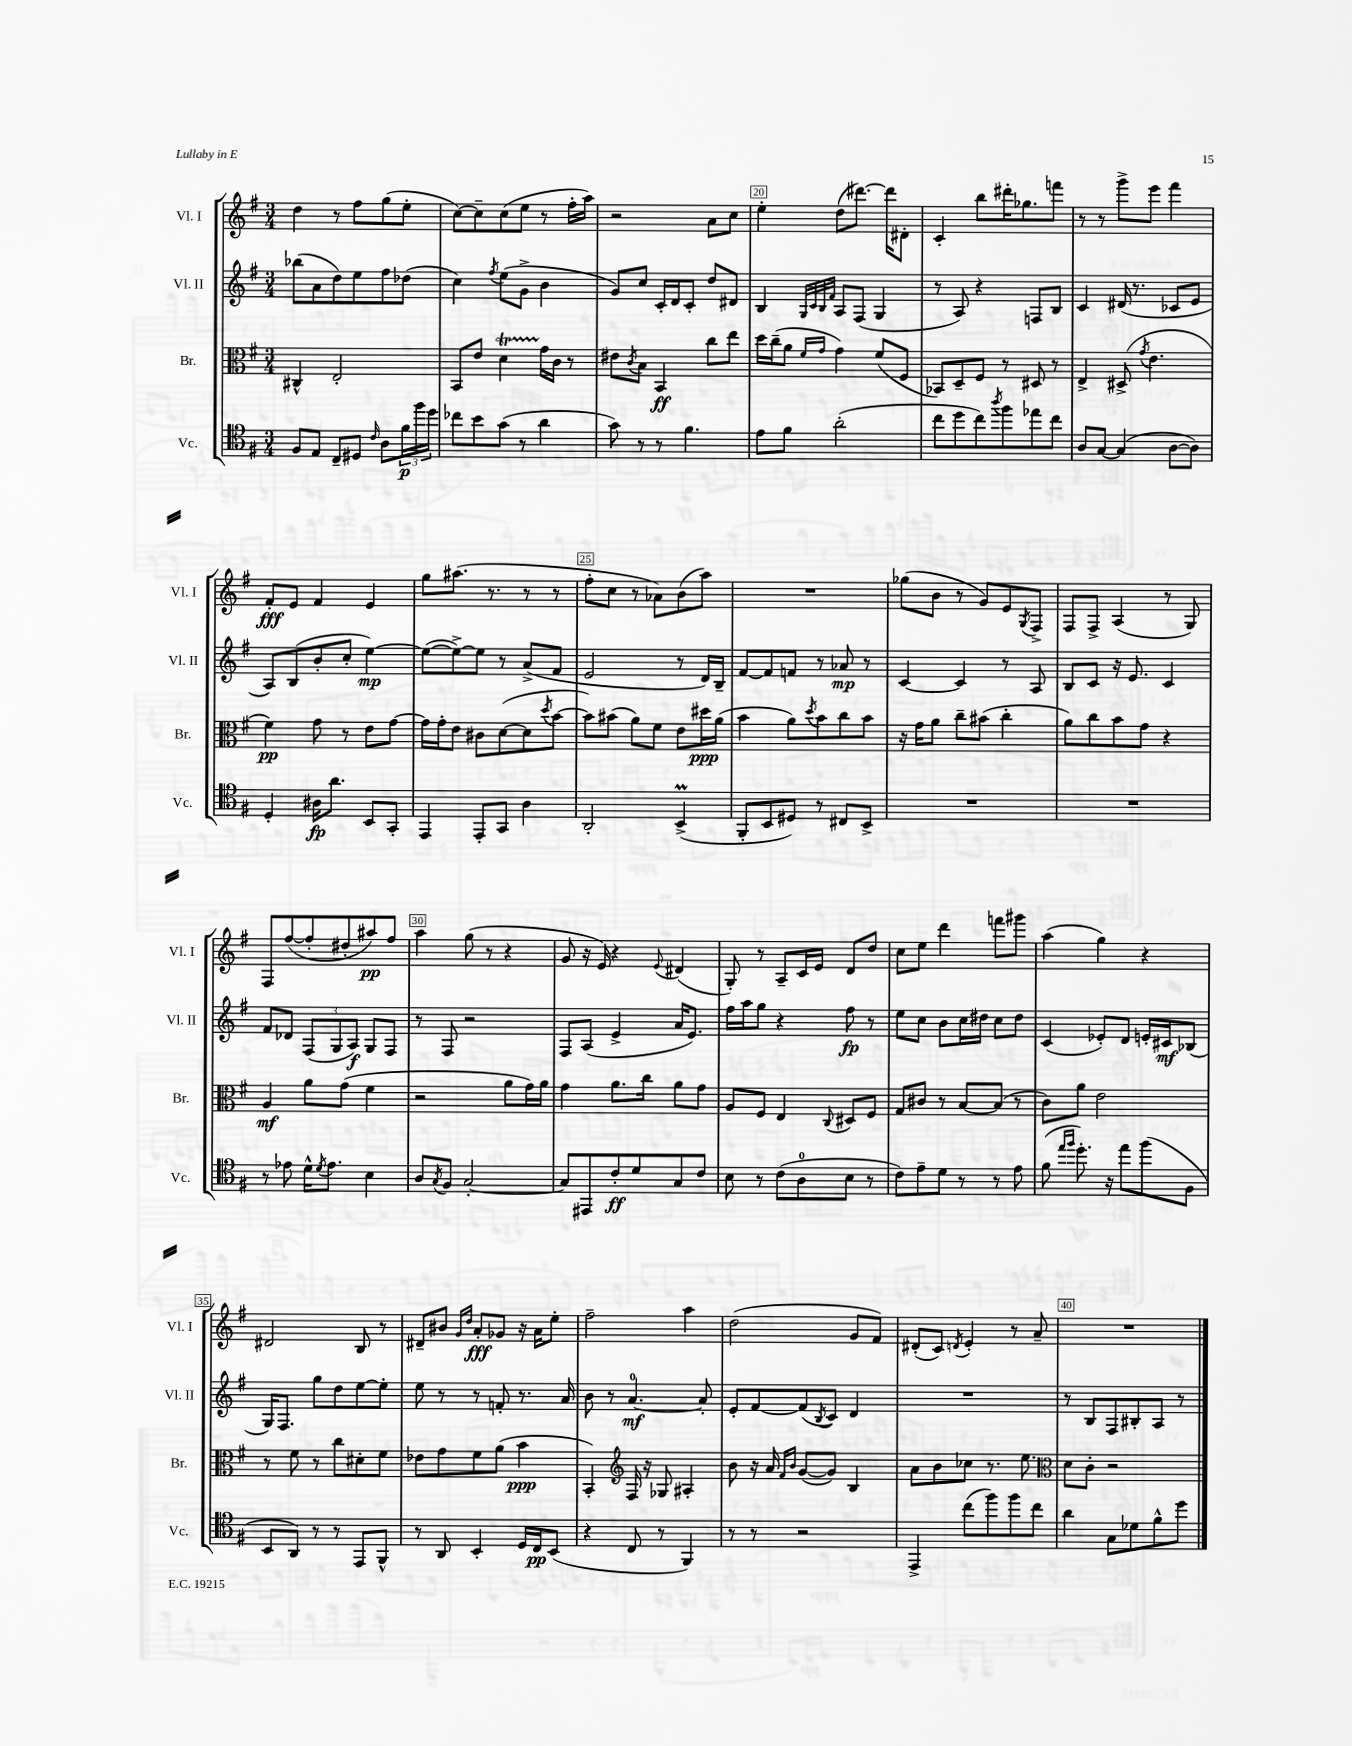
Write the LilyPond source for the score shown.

<<
\new StaffGroup <<
\new Staff = "s0" \with { instrumentName = "Vl. I" shortInstrumentName = "Vl. I" } {
    \clef treble \key g \major \numericTimeSignature \time 3/4
    d''4 r8 fis''8 g''8( e''8-. |
    c''8~) c''8-- c''8( e''8 r8 fis''16-. a''16) |
    r2 a'8 c''8 |
    e''4-. d''8( dis'''8.~) dis'''16 dis'8-. |
    c'4-. b''8 dis'''16-. ges''8. f'''8 |
    r8 r8 g'''8-> e'''8 fis'''4 |
    fis'8-.\fff e'8 fis'4 e'4 |
    g''8 ais''8.( r8. r8 r8 |
    fis''8-. c''8 r8 aes'8) b'8( a''8) |
    R2. |
    ges''8( b'8 r8 g'8) e'8 \acciaccatura { g8 } fis8-> |
    fis8 fis8-> a4( r8 g8) |
    fis8 fis''8~( fis''8-. dis''8-. ais''8\pp) fis''8 |
    a''4 g''8( r8 r4 |
    g'8 r16 e'16) r4 \appoggiatura { e'8 } dis'4( |
    g8-.) r8 a8-- c'16 e'16 d'8 d''8 |
    c''8 e''8 d'''4 f'''8 gis'''8 |
    a''4( g''4) r4 |
    dis'2 b8 r8 |
    dis'8-- bis'8 \grace { g'16 d''16 } a'8-.\fff ges'8 r16 a'16 e''8-. |
    fis''2-- a''4 |
    d''2( g'8 fis'8) |
    dis'8-.( c'8) \acciaccatura { d'8 } e'4-. r8 a'8-- |
    R2. \bar "|." |
}
\new Staff = "s1" \with { instrumentName = "Vl. II" shortInstrumentName = "Vl. II" } {
    \clef treble \key g \major \numericTimeSignature \time 3/4
    bes''8( a'8 d''8) e''8 fis''8 des''8( |
    c''4) \acciaccatura { fis''8 } e''8( g'8-> b'4 |
    g'8) c''8 c'16-. d'16 c'8-. d''8 dis'8 |
    b4 \grace { g32 c'32 b32 fis'32 } a8 fis8( g4 |
    r8 a8) r4 f8 b8 |
    c'4 dis'16( r8. ces'8 e'8 |
    a8) b8( b'8-. c''8-. e''4~\mp) |
    e''8~( e''8~->) e''8 r8 a'8->( fis'8 |
    e'2 r8 d'16) b16-- |
    fis'8~ fis'8 f'8 r8 aes'8\mp r8 |
    c'4~ c'4 r8 a8 |
    b8 c'8 r16 e'8. c'4 |
    fis'8 des'8 \tuplet 3/2 { fis8( g8 a8\f) } g8 fis8 |
    r8 fis8 r2 |
    fis8 a8( e'4-> a'16 e'8.) |
    fis''16 a''16 g''8 r4 fis''8\fp r8 |
    e''8 c''8 b'8 c''16 dis''16 c''8 dis''8 |
    c'4( ees'8-.) d'8 e'16-. cis'16\mf bes8( |
    g16) fis8. g''8 d''8 e''8~ e''8-. |
    e''8 r8 r8 f'8-. r8. a'16 |
    b'8 r8 a'4.-0~\mf a'8-. |
    e'8-. fis'8~ fis'8( \acciaccatura { b8 } c'8) d'4 |
    R2. |
    r8 b8 fis8 bis8-. a8 r8 \bar "|." |
}
\new Staff = "s2" \with { instrumentName = "Br." shortInstrumentName = "Br." } {
    \clef alto \key g \major \numericTimeSignature \time 3/4
    cis4-^ e2-. |
    b,8 e'8 d'4\startTrillSpan g'16\stopTrillSpan c'16 r8 |
    eis'8 \acciaccatura { c'8 } b8 b,4\ff c''8 e''8 |
    d''16 c''16--( a'8 \grace { fis'16 g'16 } g'4) fis'8( fis8 |
    bes,8) d8-- fis8 r8 dis8 r8 |
    e4-> dis8->( \acciaccatura { g'8 } e'4. |
    fis'4\pp) g'8 r8 e'8 g'8~ |
    g'16 g'16-. e'8 cis'8 d'8~( d'8 \acciaccatura { d''8 } b'8~ |
    b'8) bis'8( a'8) fis'8 e'8 dis''16\ppp a'16( |
    b'4 a'8) \acciaccatura { d''8 } b'8 c''8 b'8 |
    r16 g'16 a'8 c''8-- bis'8( c''4-. |
    a'8) c''8 b'8 g'8 r4 |
    a4\mf a'8 g'8( fis'4 |
    r2 a'8 g'16) a'16 |
    g'4 a'8. c''16 a'8 g'8 |
    a8 fis8 e4 \appoggiatura { c8 } dis8 fis8 |
    g8 cis'8 r8 b8~ b8( r8 |
    c'8) a'8 e'2 |
    r8 fis'8 r8 c''8 dis'8-. fis'8 |
    ees'8 g'8 fis'8 a'8( b'4\ppp |
    b,4-.) \clef treble fis16 r16 ges8 ais4-. |
    b'8 r16 a'16 \grace { fis'16 b'16 } g'8~( g'8) b4 |
    a'8 b'8 ces''8 r8. e''8. |
    \clef alto d'8 c'8-. r2 \bar "|." |
}
\new Staff = "s3" \with { instrumentName = "Vc." shortInstrumentName = "Vc." } {
    \clef tenor \key g \major \numericTimeSignature \time 3/4
    fis8 e8 c8-- dis8 \grace { c'16 } a8 \tuplet 3/2 { fis'16\p fis''16 d''16 } |
    ces''8 b'8 g'8( r8 a'4 |
    g'8) r8 r8 fis'4. |
    e'8 fis'8 a'2-.( |
    c''8 d''8 c''8) \acciaccatura { a''8 } fis''8 ees''8 c''8 |
    a8 g8~ g4( a8~ a8) |
    d4-. ais16\fp a'8. b,8 g,8-. |
    e,4 e,8-. g,8 a4 |
    a,2-. b,4->\prall( |
    fis,8-. b,8 dis8) r8 cis8 b,8-> |
    R2. |
    R2. |
    r8 ees'8 d'16-^ \acciaccatura { d'8 } ees'8. b4 |
    a8 \acciaccatura { g8 } fis8 g2~-. |
    g8 eis,8 c'8-.\ff d'8 g8 c'8 |
    b8 r8 c'8( a8-0 b8 r8 |
    c'8) e'8-- d'8 r8 r8 e'8 |
    fis'8( \grace { e''16 fis''16 } d''8.-.) r16 e''8 fis''8( fis8 |
    b,8 a,8) r8 r8 e,8 fis,8-^ |
    r8 a,8 b,4-. d16 c16\pp b,8( |
    r4 c8 r8 fis,4) |
    r8 r8 r2 |
    e,4-> c''8( fis''8) fis''8 c''8 |
    a'4 g8 des'8 fis'8-^ d''8 \bar "|." |
}
>>
>>
\layout { \context { \Score currentBarNumber = #17 \override BarNumber.break-visibility = ##(#f #t #t) barNumberVisibility = #(every-nth-bar-number-visible 5) \override BarNumber.stencil = #(make-stencil-boxer 0.1 0.3 ly:text-interface::print) } }
